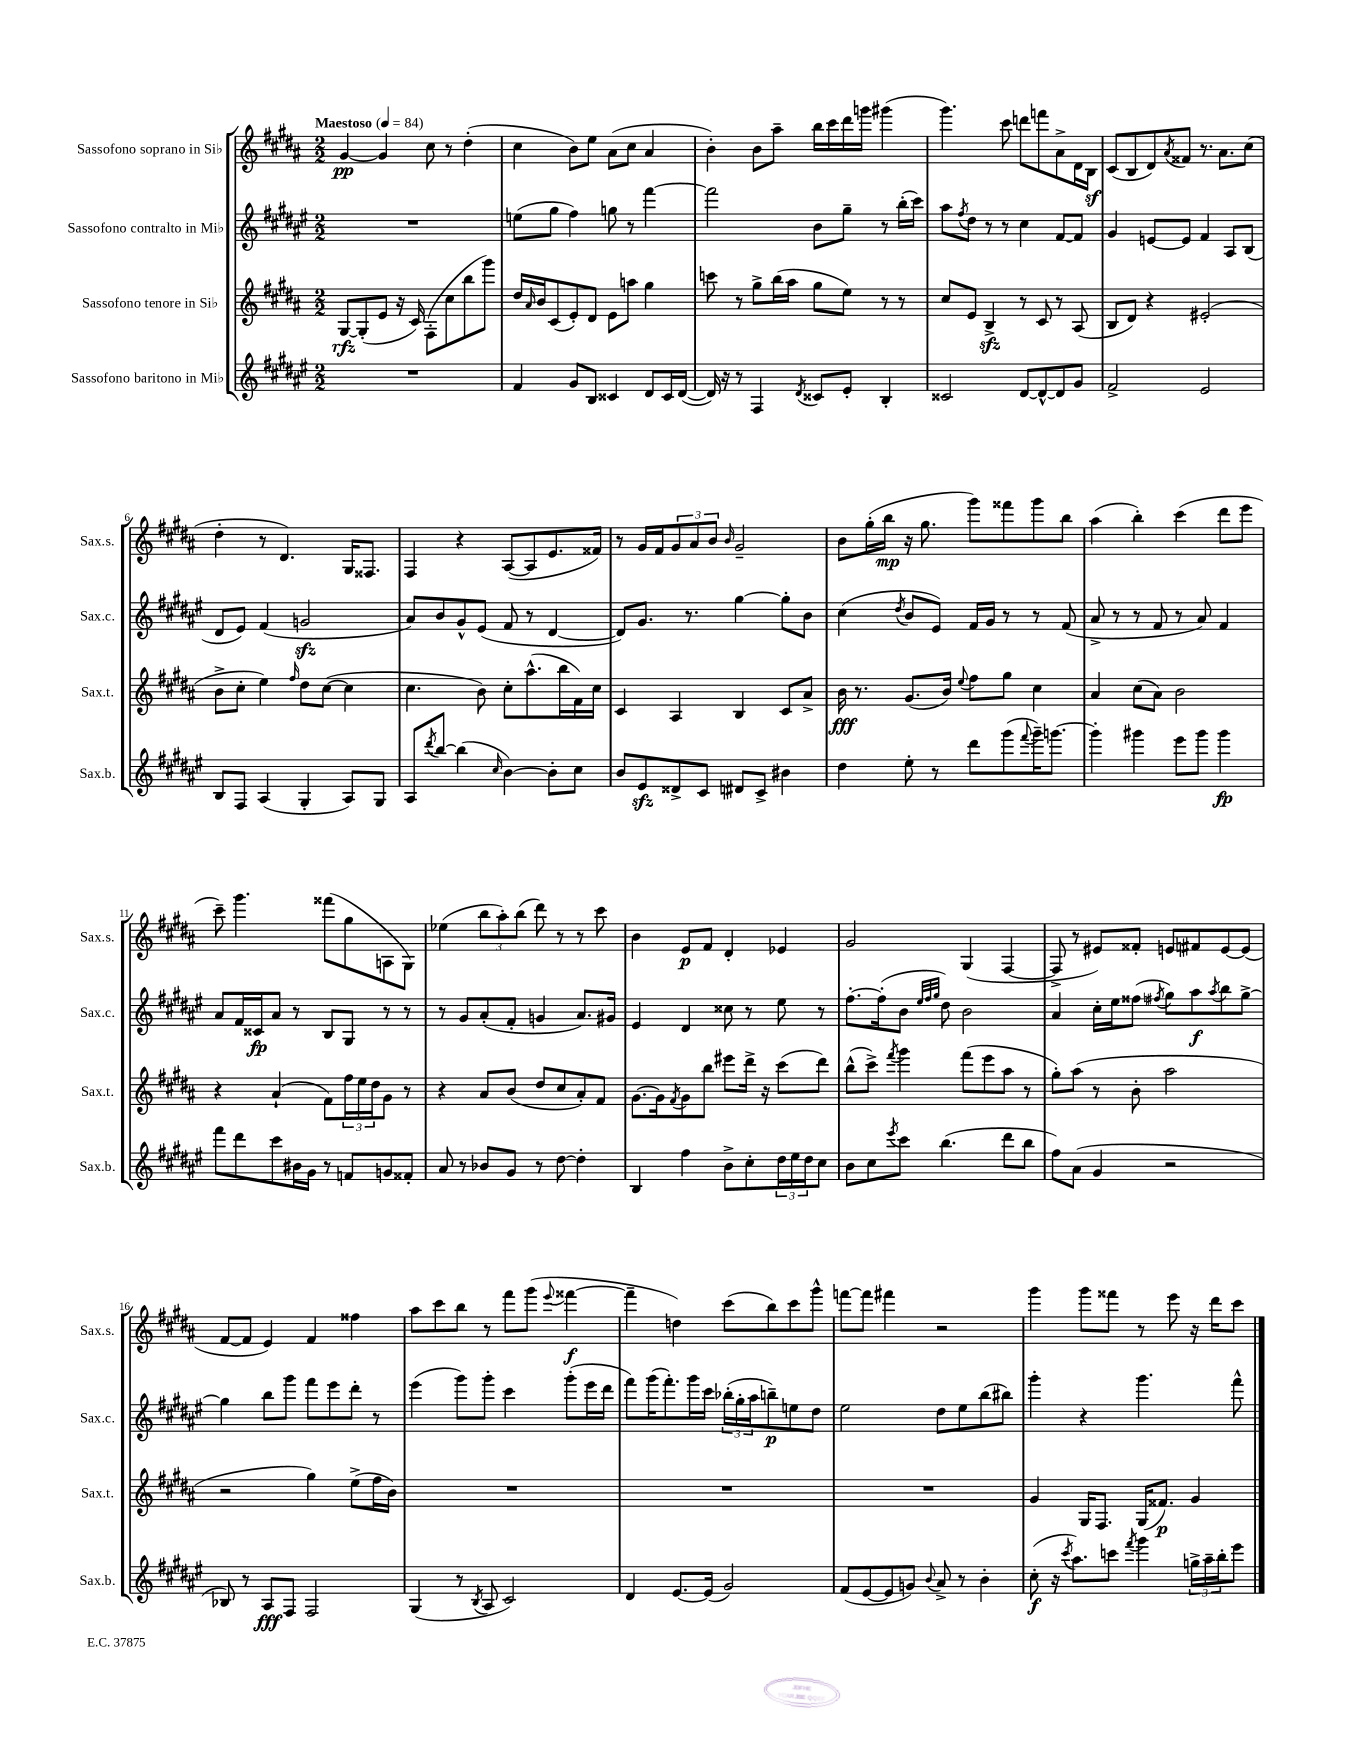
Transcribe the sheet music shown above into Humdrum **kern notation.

**kern	**dynam	**kern	**dynam	**kern	**dynam	**kern	**dynam
*part4	*part4	*part3	*part3	*part2	*part2	*part1	*part1
*staff4	*staff4	*staff3	*staff3	*staff2	*staff2	*staff1	*staff1
*I"Sassofono baritono in Mi♭	*	*I"Sassofono tenore in Si♭	*	*I"Sassofono contralto in Mi♭	*	*I"Sassofono soprano in Si♭	*
*I'Sax.b.	*	*I'Sax.t.	*	*I'Sax.c.	*	*I'Sax.s.	*
*clefG2	*	*clefG2	*	*clefG2	*	*clefG2	*
*k[f#c#g#d#a#e#]	*	*k[f#c#g#d#a#]	*	*k[f#c#g#d#a#e#]	*	*k[f#c#g#d#a#]	*
*M2/2	*	*M2/2	*	*M2/2	*	*M2/2	*
*MM84	*	*MM84	*	*MM84	*	*MM84	*
=1	=1	=1	=1	=1	=1	=1	=1
!	!	!	!	!	!	!LO:TX:a:B:t=Maestoso	!
1r	.	[8G#/L	rfz	1r	.	[4g#/	pp
.	.	(8G#'/]	.	.	.	.	.
.	.	8e/J	.	.	.	4g#/]	.
.	.	16r	.	.	.	.	.
.	.	16c#/)	.	.	.	.	.
.	.	(8F#'\L	.	.	.	8cc#\	.
.	.	8cc#\	.	.	.	8r	.
.	.	8bb\	.	.	.	(4dd#'\	.
.	.	8ggg#\J)	.	.	.	.	.
=2	=2	=2	=2	=2	=2	=2	=2
4f#/	.	16dd#/LL	.	(8een\L	.	4cc#\	.
.	.	16qqa#/	.	.	.	.	.
.	.	16b/J	.	.	.	.	.
.	.	(8c#/	.	8gg#\J	.	.	.
8g#/L	.	8e'/)	.	4ff#\)	.	8b\L)	.
8B/J	.	8d#/J	.	.	.	8ee\J	.
4c##X/	.	8e\L	.	8ggn\	.	(8a#\L	.
.	.	8aan\J	.	8r	.	8cc#\J	.
8d#/L	.	4gg#\	.	[4fff#\	.	4a#/	.
16c##/L	.	.	.	.	.	.	.
([16d#/JJ	.	.	.	.	.	.	.
=3	=3	=3	=3	=3	=3	=3	=3
16d#/])	.	8cccn\	.	2fff#\]	.	4b'\)	.
16r	.	.	.	.	.	.	.
8r	.	8r	.	.	.	.	.
4F#/	.	8gg#^\L	.	.	.	8b\L	.
.	.	(16bb\L	.	.	.	8aa#~\J	.
.	.	16aa#\JJ	.	.	.	.	.
8qd#/	.	.	.	.	.	.	.
8c##X/L	.	8gg#\L	.	8b\L	.	16bb\LL	.
.	.	.	.	.	.	16ccc#\	.
8e#'/J	.	8ee\J)	.	8gg#~\J	.	16ddd#\	.
.	.	.	.	.	.	16gggn\JJ	.
4B'/	.	8r	.	8r	.	(4ggg#X\	.
.	.	8r	.	(16bb'\LL	.	.	.
.	.	.	.	16ccc#\JJ)	.	.	.
=4	=4	=4	=4	=4	=4	=4	=4
2c##X/	.	8cc#/L	.	8aa#\L	.	4.ggg#\)	.
.	.	.	.	8qff#/	.	.	.
.	.	8e/J	.	8dd#\J	.	.	.
.	.	4Bzz^/	.	8r	.	.	.
.	.	.	.	8r	.	8ccc#\	.
[8d#/L	.	8r	.	4cc#\	.	8dddn\L	.
8d#^^/_	.	8c#/	.	.	.	8fffn\	.
8d#/]	.	8r	.	[8f#/L	.	8a#^\	.
8g#/J	.	(8A#/	.	8f#/J]	.	16d#\L	.
.	.	.	.	.	.	16Bz\JJ	.
=5	=5	=5	=5	=5	=5	=5	=5
2f#^/	.	8B/L	.	4g#/	.	(8c#/L	.
.	.	8d#/J)	.	.	.	8B/	.
.	.	4r	.	[8en/L	.	8d#/)	.
.	.	.	.	.	.	8qa#/	.
.	.	.	.	8e/J]	.	8f##X/J	.
2e#/	.	(2e#X'/	.	4f#/	.	8.r	.
.	.	.	.	.	.	8.a#\L	.
.	.	.	.	8A#/L	.	.	.
.	.	.	.	(8B/J	.	(8cc#\J	.
!!LO:LB:g=z
=6	=6	=6	=6	=6	=6	=6	=6
8B/L	.	8b^\L	.	8d#/L	.	4dd#'\	.
8F#/J	.	8cc#'\J	.	8e#/J)	.	.	.
(4A#/	.	4ee\)	.	(4f#/	.	8r	.
.	.	.	.	.	.	4.d#/)	.
.	.	16qqff#/	.	.	.	.	.
4G#'/	.	8dd#\L	.	2gnzz/	.	.	.
.	.	([8cc#\J	.	.	.	.	.
8A#/L)	.	4cc#\]	.	.	.	16G#/KL	.
.	.	.	.	.	.	8.F##X/J	.
8G#/J	.	.	.	.	.	.	.
=7	=7	=7	=7	=7	=7	=7	=7
8A#/L	.	4.cc#\	.	8a#/L)	.	4F#/	.
8qddd#/	.	.	.	.	.	.	.
[8bb/J	.	.	.	8b/	.	.	.
(4bb\]	.	.	.	8g#^^/	.	4r	.
.	.	8b\)	.	(8e#/J	.	.	.
16qqcc#/	.	.	.	.	.	.	.
[4b\)	.	8cc#'\L	.	8f#/	.	([8A#/L	.
.	.	(8.aa#^^\	.	8r	.	8A#/]	.
8b'\L]	.	.	.	[4d#/	.	8.e/	.
.	.	16bb\L	.	.	.	.	.
8cc#\J	.	16f#\)	.	.	.	.	.
.	.	16cc#\JJ	.	.	.	16f##X/Jk)	.
=8	=8	=8	=8	=8	=8	=8	=8
8b/L	.	4c#/	.	8d#/L])	.	8r	.
8e#zz/	.	.	.	8.g#/J	.	16g#/LL	.
.	.	.	.	.	.	16f#/J	.
8d##X^/	.	4A#/	.	.	.	12g#/	.
.	.	.	.	8.r	.	.	.
.	.	.	.	.	.	12a#/	.
8c#/J	.	.	.	.	.	.	.
.	.	.	.	.	.	12b/J	.
.	.	.	.	.	.	16qqb/	.
8d#X/L	.	4B/	.	[4gg#\	.	2g#~/	.
8c#^/J	.	.	.	.	.	.	.
4b#X\	.	8c#/L	.	8gg#'\L]	.	.	.
.	.	8a#^/J	.	8b\J	.	.	.
=9	=9	=9	=9	=9	=9	=9	=9
4dd#\	.	16b\	fff	(4cc#\	.	8b\L	.
.	.	8.r	.	.	.	.	.
.	.	.	.	.	.	(16gg#'\L	.
.	.	.	.	.	.	16bb\JJ	mp
.	.	.	.	8qdd#/	.	.	.
8ee#'\	.	(8.g#/L	.	8b/L	.	16r	.
.	.	.	.	.	.	8.gg#\	.
8r	.	.	.	8e#/J)	.	.	.
.	.	16b/Jk)	.	.	.	.	.
.	.	8qqee/	.	.	.	.	.
8ddd#\L	.	8ff#\L	.	16f#/LL	.	8ggg#\L)	.
.	.	.	.	16g#/JJ	.	.	.
(8ggg#\	.	8gg#\J	.	8r	.	8fff##X\	.
8qqfff#/	.	.	.	.	.	.	.
16ggg#~\K)	.	4cc#\	.	8r	.	8ggg#\	.
[8.gggn\J	.	.	.	.	.	.	.
.	.	.	.	(8f#/	.	8bb\J	.
=10	=10	=10	=10	=10	=10	=10	=10
4ggg'\]	.	4a#/	.	8a#^/	.	(4aa#\	.
.	.	.	.	8r	.	.	.
4ggg#X\	.	(8cc#\L	.	8r	.	4bb'\)	.
.	.	8a#\J)	.	8f#/	.	.	.
8eee#\L	.	2b\	.	8r	.	(4ccc#\	.
8ggg#\J	.	.	.	8a#/)	.	.	.
4ggg#\	fp	.	.	4f#/	.	8ddd#\L	.
.	.	.	.	.	.	8eee\J	.
!!LO:LB:g=z
=11	=11	=11	=11	=11	=11	=11	=11
8fff#\L	.	4r	.	8a#/L	.	8ccc#~\)	.
8ddd#\	.	.	.	16f#/L	.	4.ggg#\	.
.	.	.	.	16c##X/J	fp	.	.
8ccc#\	.	(4a#`/	.	8a#/J	.	.	.
16b#X\L	.	.	.	8r	.	.	.
16g#\JJ	.	.	.	.	.	.	.
8r	.	8f#\L)	.	8B/L	.	(8fff##X\L	.
8fn/L	.	24ff#\L	.	8G#/J	.	8gg#\	.
.	.	24ee\	.	.	.	.	.
.	.	24dd#\J	.	.	.	.	.
8gn/	.	8g#\J	.	8r	.	8An\	.
8f##X'/J	.	8r	.	8r	.	8G#\J)	.
=12	=12	=12	=12	=12	=12	=12	=12
8a#/	.	4r	.	8r	.	(4ee-X\	.
8r	.	.	.	8g#/L	.	.	.
8b-X/L	.	8a#/L	.	(8a#'/	.	12bb\L	.
.	.	.	.	.	.	12aa#'\)	.
8g#/J	.	(8b/J	.	8f#'/J	.	.	.
.	.	.	.	.	.	(12bb\J	.
8r	.	8dd#/L	.	4gn/	.	8ddd#\)	.
[8dd#\	.	8cc#/	.	.	.	8r	.
4dd#'\]	.	8a#'/)	.	8.a#/L)	.	8r	.
.	.	8f#/J	.	.	.	8ccc#\	.
.	.	.	.	16g#X/Jk	.	.	.
=13	=13	=13	=13	=13	=13	=13	=13
4B/	.	[8.g#\L	.	4e#/	.	4b\	.
.	.	16g#\k]	.	.	.	.	.
.	.	8qf#/	.	.	.	.	.
4ff#\	.	8g#\	.	4d#/	.	8e/L	p
.	.	8bb\J	.	.	.	8f#/J	.
8b^\L	.	8eee#X\L	.	8cc##X\	.	4d#'/	.
8cc#'\	.	16ddd#^\Jk	.	8r	.	.	.
.	.	16r	.	.	.	.	.
24dd#\L	.	(8ccc#\L	.	8ee#\	.	4e-X/	.
24ee#\	.	.	.	.	.	.	.
24dd#\J	.	.	.	.	.	.	.
8cc#\J	.	8ddd#\J)	.	8r	.	.	.
=14	=14	=14	=14	=14	=14	=14	=14
8b\L	.	(8bb^^\L	.	[8.ff#'\L	.	2g#/	.
8cc#\	.	8ccc#^\J)	.	.	.	.	.
.	.	.	.	(16ff#'\k]	.	.	.
8qeee#/	.	8qfff#/	.	.	.	.	.
8ccc#\J	.	4ggg#\	.	8b\J	.	.	.
.	.	.	.	32qqee#/LLL	.	.	.
.	.	.	.	32qqff#/	.	.	.
.	.	.	.	32qqgg#/JJJ	.	.	.
(4.bb\	.	.	.	8dd#\)	.	.	.
.	.	(8fff#\L	.	2b\	.	(4G#/	.
.	.	8eee\	.	.	.	.	.
8ddd#\L	.	8aa#\J	.	.	.	[4F#/	.
8bb\J	.	8r	.	.	.	.	.
=15	=15	=15	=15	=15	=15	=15	=15
8ff#\L)	.	8gg#'\L)	.	4a#/	.	8F#^/]	.
(8a#\J	.	(8aa#\J	.	.	.	8r	.
4g#/	.	8r	.	16cc#'\LL	.	8e#X/L)	.
.	.	.	.	16ee#\J	.	.	.
.	.	8b'\	.	(8ff##X\J	.	8f##X'/J	.
.	.	.	.	8qff#X/	.	.	.
2r	.	2aa#\	.	8gg#\L)	.	8en/L	.
.	.	.	.	8aa#\	f	8f#X/	.
.	.	.	.	8qaa#/	.	.	.
.	.	.	.	8bb\	.	[8e/	.
.	.	.	.	[8gg#^\J	.	(8e/J]	.
!!LO:LB:g=z
=16	=16	=16	=16	=16	=16	=16	=16
8B-X/)	.	2r	.	4gg#\]	.	[8f#/L	.
8r	.	.	.	.	.	8f#/J]	.
8A#/L	fff	.	.	8bb\L	.	4e/)	.
8F#/J	.	.	.	8ggg#\J	.	.	.
2F#/	.	4gg#\)	.	8fff#\L	.	4f#/	.
.	.	.	.	8eee#\	.	.	.
.	.	(8ee^\L	.	8ddd#'\J	.	4ff##X\	.
.	.	16ff#\L	.	8r	.	.	.
.	.	16b\JJ)	.	.	.	.	.
=17	=17	=17	=17	=17	=17	=17	=17
(4G#/	.	1r	.	(4eee#\	.	8aa#\L	.
.	.	.	.	.	.	8ccc#\	.
8r	.	.	.	8ggg#\L)	.	8bb\J	.
8qB/	.	.	.	.	.	.	.
8A#/	.	.	.	8ggg#'\J	.	8r	.
2c#/)	.	.	.	4ccc#\	.	8fff#\L	.
.	.	.	.	.	.	(8ggg#\J	.
.	.	.	.	.	.	8qqeee/	.
.	.	.	.	(8ggg#'\L	.	[4fff##X\	f
.	.	.	.	16eee#\L	.	.	.
.	.	.	.	16ddd#\JJ	.	.	.
=18	=18	=18	=18	=18	=18	=18	=18
4d#/	.	1r	.	8fff#\L)	.	4fff##~\]	.
.	.	.	.	(16ggg#\K	.	.	.
.	.	.	.	8.fff#'\)	.	.	.
[8.e#/L	.	.	.	.	.	4ddn\)	.
.	.	.	.	16ggg#\L	.	.	.
(16e#/Jk]	.	.	.	16ccc#\JJ	.	.	.
2g#/)	.	.	.	(24bb-X'\LL	.	(8ccc#\L	.
.	.	.	.	24gg#'\	.	.	.
.	.	.	.	24aa#\J	.	.	.
.	.	.	.	8bbn~\)	p	8bb\)	.
.	.	.	.	8een\	.	8ccc#\	.
.	.	.	.	8dd#\J	.	8ggg#^^\J	.
=19	=19	=19	=19	=19	=19	=19	=19
(8f#/L	.	1r	.	2ee#\	.	[8fffn\L	.
[8e#/	.	.	.	.	.	8fff\J]	.
8e#/]	.	.	.	.	.	4fff#X\	.
8gn/J)	.	.	.	.	.	.	.
8qqb/	.	.	.	.	.	.	.
8a#^/	.	.	.	8dd#\L	.	2r	.
8r	.	.	.	8ee#\	.	.	.
4b'\	.	.	.	(8bb\	.	.	.
.	.	.	.	8bb#X\J)	.	.	.
=20	=20	=20	=20	=20	=20	=20	=20
(8cc#'\	f	4g#/	.	4ggg#'\	.	4ggg#\	.
16r	.	.	.	.	.	.	.
8qccc#/	.	.	.	.	.	.	.
8.aa#\L)	.	.	.	.	.	.	.
.	.	16G#/KL	.	4r	.	8ggg#\L	.
.	.	8.F#/J	.	.	.	.	.
8cccn\J	.	.	.	.	.	8fff##X\J	.
8qfff#/	.	.	.	.	.	.	.
4ggg#\	.	(16G#/KL	.	4.ggg#\	.	8r	.
.	.	8.f##X/J)	p	.	.	.	.
.	.	.	.	.	.	8eee\	.
24ggn^\LL	.	4g#/	.	.	.	16r	.
24aa#~\	.	.	.	.	.	.	.
.	.	.	.	.	.	16ddd#\KL	.
24bb'\J	.	.	.	.	.	.	.
8eee#\J	.	.	.	8fff#^^\	.	8ccc#\J	.
==	==	==	==	==	==	==	==
*-	*-	*-	*-	*-	*-	*-	*-
